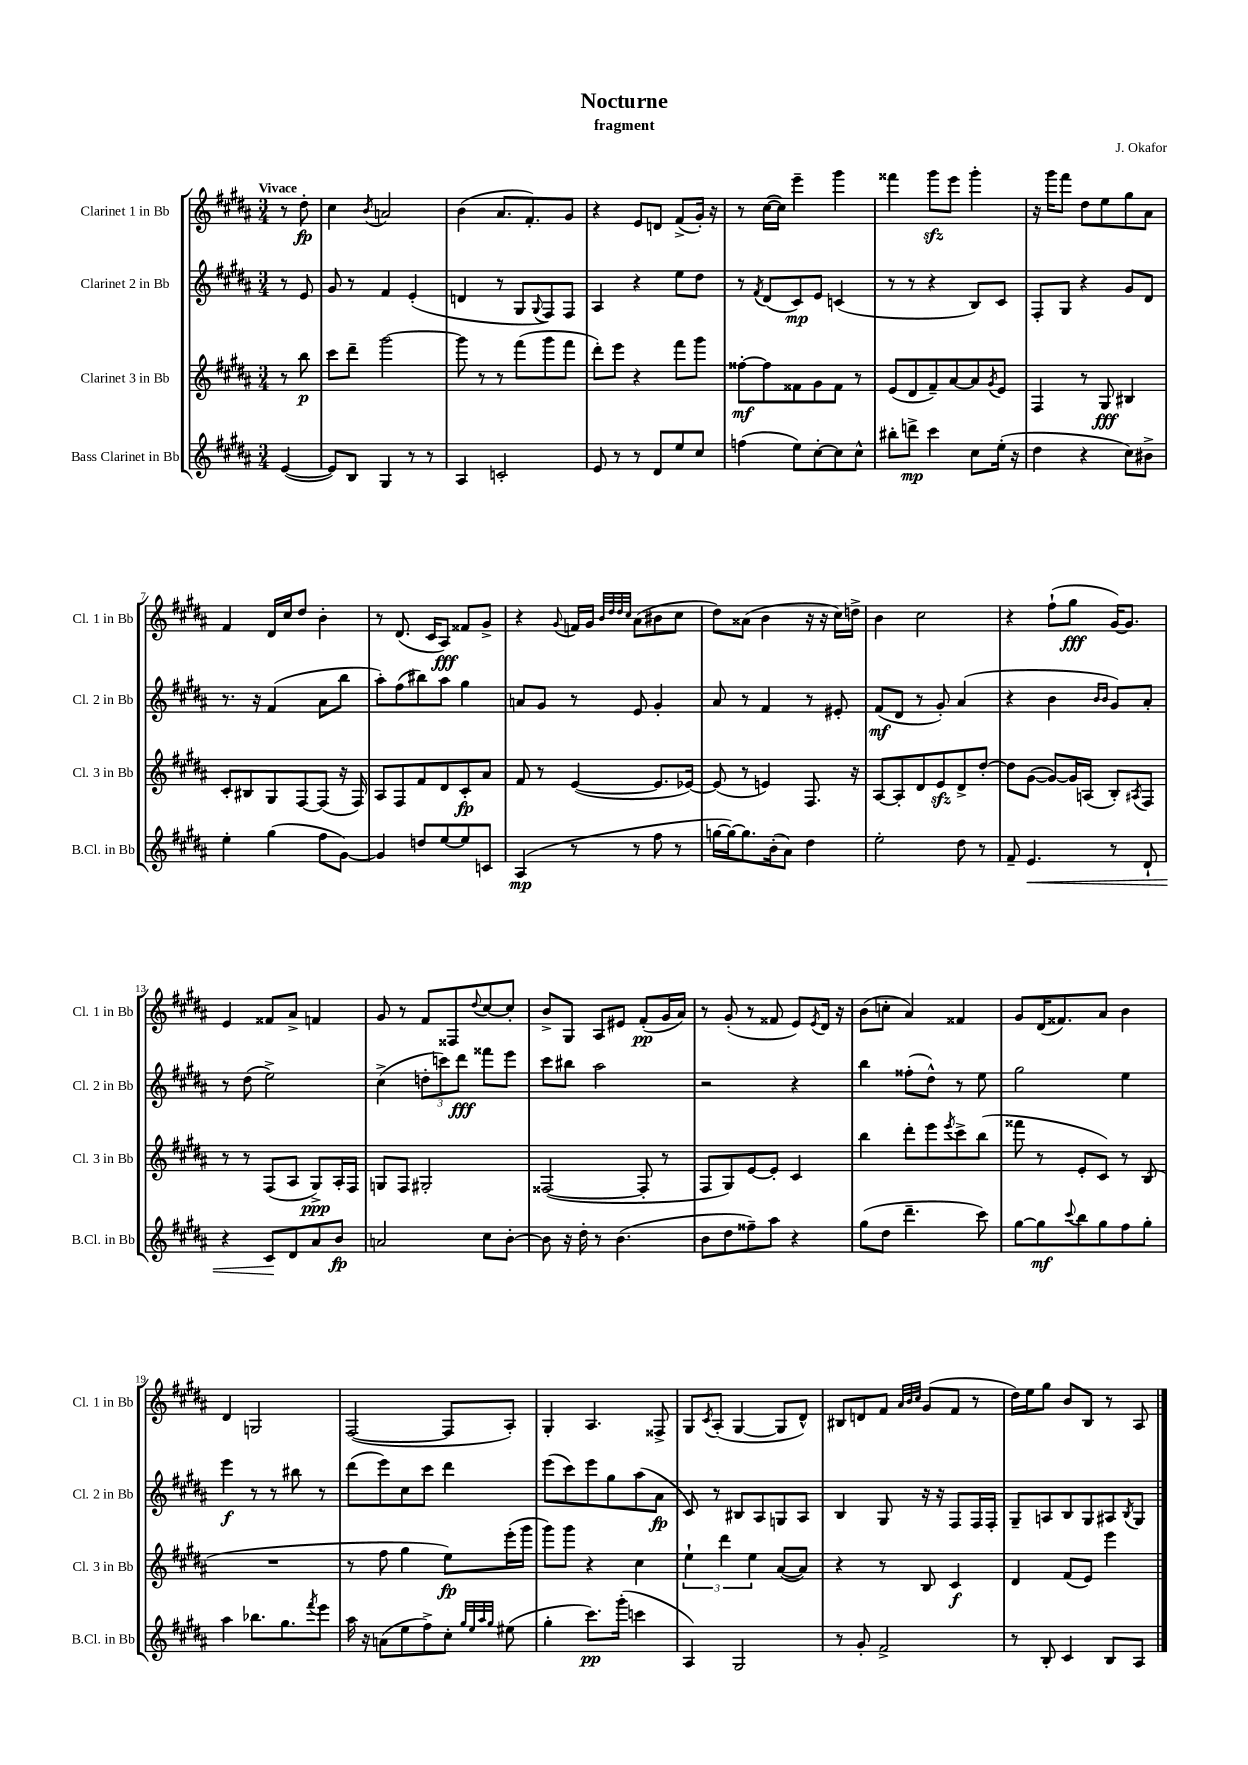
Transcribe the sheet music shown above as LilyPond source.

\header { title = "Nocturne" composer = "J. Okafor" subtitle = "fragment" }
<<
\new StaffGroup <<
\new Staff = "s0" \with { instrumentName = "Clarinet 1 in Bb" shortInstrumentName = "Cl. 1 in Bb" } {
    \clef treble \key b \major \numericTimeSignature \time 3/4 \partial 4 \tempo "Vivace"
    r8 dis''8-.\fp |
    cis''4 \acciaccatura { b'8 } a'2 |
    b'4( ais'8. fis'8.-.) gis'8 |
    r4 e'8 d'8 fis'8->( gis'16-.) r16 |
    r8 cis''16~( cis''16) e'''4-- gis'''4 |
    fisis'''4 gis'''8\sfz e'''8 gis'''4-. |
    r16 gis'''16 fis'''8 dis''8 e''8 gis''8 ais'8 |
    fis'4 dis'16 cis''16 dis''8 b'4-. |
    r8 dis'8.( cis'16 ais8\fff) fisis'8 gis'8-> |
    r4 \appoggiatura { gis'8 } f'16 gis'16 \grace { b'32 dis''32 dis''32 cis''32 } ais'8( bis'8 cis''8 |
    dis''8) aisis'8( b'4 r16 r16 cis''16) d''16-> |
    b'4 cis''2 |
    r4 fis''8-!( gis''8\fff gis'16~) gis'8. |
    e'4 fisis'8 ais'8-> f'4 |
    gis'8 r8 fis'8 fisis8 \appoggiatura { dis''8 } cis''8~ cis''8-. |
    b'8-> gis8 ais8 eis'8 fis'8-.\pp( gis'16 ais'16) |
    r8 gis'8-.( r8 fisis'8 e'8) \acciaccatura { e'8 } dis'16 r16 |
    b'8( c''8-. ais'4) fisis'4 |
    gis'8 dis'16( fisis'8.) ais'8 b'4 |
    dis'4 g2 |
    fis2~( fis8 ais8-.) |
    gis4-. ais4. fisis8-> |
    gis8 \acciaccatura { cis'8 } ais8-.( gis4~ gis8 dis'8-^) |
    bis8 d'8 fis'8 \grace { ais'32 b'32 cis''32 } gis'8( fis'8 r8 |
    dis''16) e''16 gis''8 b'8 b8 r8 ais8 \bar "|." |
}
\new Staff = "s1" \with { instrumentName = "Clarinet 2 in Bb" shortInstrumentName = "Cl. 2 in Bb" } {
    \clef treble \key b \major \numericTimeSignature \time 3/4 \partial 4
    r8 e'8 |
    gis'8 r8 fis'4 e'4-.( |
    d'4 r8 gis8 \appoggiatura { gis8 } fis8) fis8 |
    ais4 r4 e''8 dis''8 |
    r8 \acciaccatura { fis'8 } dis'8( cis'8\mp) e'8 c'4( |
    r8 r8 r4 b8) cis'8 |
    fis8-. gis8 r4 gis'8 dis'8 |
    r8. r16 fis'4( ais'8 b''8 |
    ais''8-.) fis''8( bis''8) ais''8 gis''4 |
    a'8 gis'8 r8 e'8 gis'4-. |
    ais'8 r8 fis'4 r8 eis'8-. |
    fis'8\mf( dis'8 r8 gis'8-.) ais'4( |
    r4 b'4 \grace { b'16 b'16 } gis'8) ais'8-. |
    r8 dis''8( e''2->) |
    cis''4->( \tuplet 3/2 { d''8-. c'''8) dis'''8\fff } fisis'''8 e'''8 |
    cis'''8 bis''8 ais''2 |
    r2 r4 |
    b''4 fisis''8-.( dis''8-^) r8 e''8 |
    gis''2 e''4 |
    e'''4\f r8 r8 bis''8 r8 |
    dis'''8( e'''8) cis''8 cis'''8 dis'''4 |
    e'''8( cis'''8) e'''8 gis''8 ais''8( ais'8\fp |
    cis'8) r8 bis8 ais8 g8 ais8 |
    b4 gis8 r16 r16 fis8 fis16 fis16-. |
    gis8-- a8 b8 gis8 ais8 \acciaccatura { b8 } gis8 \bar "|." |
}
\new Staff = "s2" \with { instrumentName = "Clarinet 3 in Bb" shortInstrumentName = "Cl. 3 in Bb" } {
    \clef treble \key b \major \numericTimeSignature \time 3/4 \partial 4
    r8 b''8\p |
    cis'''8 dis'''8-- gis'''2~ |
    gis'''8 r8 r8 fis'''8( gis'''8 fis'''8 |
    dis'''8-.) e'''8 r4 fis'''8 gis'''8 |
    fisis''8~-.\mf fisis''8 fisis'8 gis'8 fisis'8 r8 |
    e'8( dis'8 fis'8--) ais'8~ ais'8 \acciaccatura { gis'8 } e'8 |
    fis4 r8 gis8\fff bis4 |
    cis'8-. bis8 gis8 fis8~ fis8( r16 fis16) |
    ais8 fis8 fis'8 dis'8 cis'8-.\fp ais'8 |
    fis'8 r8 e'4~( e'8. ees'16~) |
    ees'8( r8 e'4) fis8. r16 |
    ais8~ ais8-. dis'8 e'8\sfz dis'8-> dis''8~-. |
    dis''8 gis'8~( gis'8~) gis'16 a16( b8-.) \acciaccatura { ais8 } fis8 |
    r8 r8 fis8( ais8 gis8->\ppp) ais16-. fis16 |
    g8 fis8 gis2-. |
    fisis2~( fisis8-. r8 |
    fis8 gis8) e'8~ e'8-. cis'4 |
    b''4 dis'''8-. e'''8 \acciaccatura { e'''8 } cis'''8-> b''8( |
    fisis'''8 r8 e'8-. cis'8) r8 b8( |
    R2. |
    r8 fis''8 gis''4 e''8\fp) e'''16-.( gis'''16 |
    gis'''8) gis'''8 r4 cis''4 |
    \tuplet 3/2 { e''4-! dis'''4 e''4 } ais'8~( ais'8) |
    r4 r8 b8 cis'4\f |
    dis'4 fis'8( e'8) e'''4 \bar "|." |
}
\new Staff = "s3" \with { instrumentName = "Bass Clarinet in Bb" shortInstrumentName = "B.Cl. in Bb" } {
    \clef treble \key b \major \numericTimeSignature \time 3/4 \partial 4
    e'4~( |
    e'8) b8 gis4 r8 r8 |
    ais4 c'2-. |
    e'8 r8 r8 dis'8 e''8 cis''8 |
    f''4( e''8) cis''8~-. cis''8 cis''8-^ |
    bis''8-. d'''8->\mp cis'''4 cis''8 e''16-.( r16 |
    dis''4 r4 cis''8) bis'8-> |
    e''4-. gis''4( fis''8 gis'8~) |
    gis'4 d''8 e''8~ e''8 c'8 |
    ais4\mp( r8 r8 fis''8 r8 |
    g''16~ g''16~) g''8. b'16-.( ais'8) dis''4 |
    e''2-. dis''8 r8 |
    fis'8-- e'4.\< r8 dis'8-! |
    r4 cis'8\! dis'8 ais'8 b'8\fp |
    a'2 cis''8 b'8~-. |
    b'8 r16 dis''16-. r8 b'4.( |
    b'8 dis''8 fisis''8--) ais''8 r4 |
    gis''8( dis''8 dis'''4.-- cis'''8) |
    gis''8~ gis''8\mf \appoggiatura { cis'''8 } b''8 gis''8 fis''8 gis''8-. |
    ais''4 bes''8. gis''8. \acciaccatura { fis'''8 } e'''8 |
    ais''16 r16 a'8( e''8 fis''8->) cis''8-. \grace { gis''32 e''32 ais''32 gis''32 } eis''8( |
    gis''4-. cis'''8.\pp) gis'''16-.( c'''4 |
    ais4) gis2 |
    r8 gis'8-. fis'2-> |
    r8 b8-. cis'4 b8 ais8 \bar "|." |
}
>>
>>
